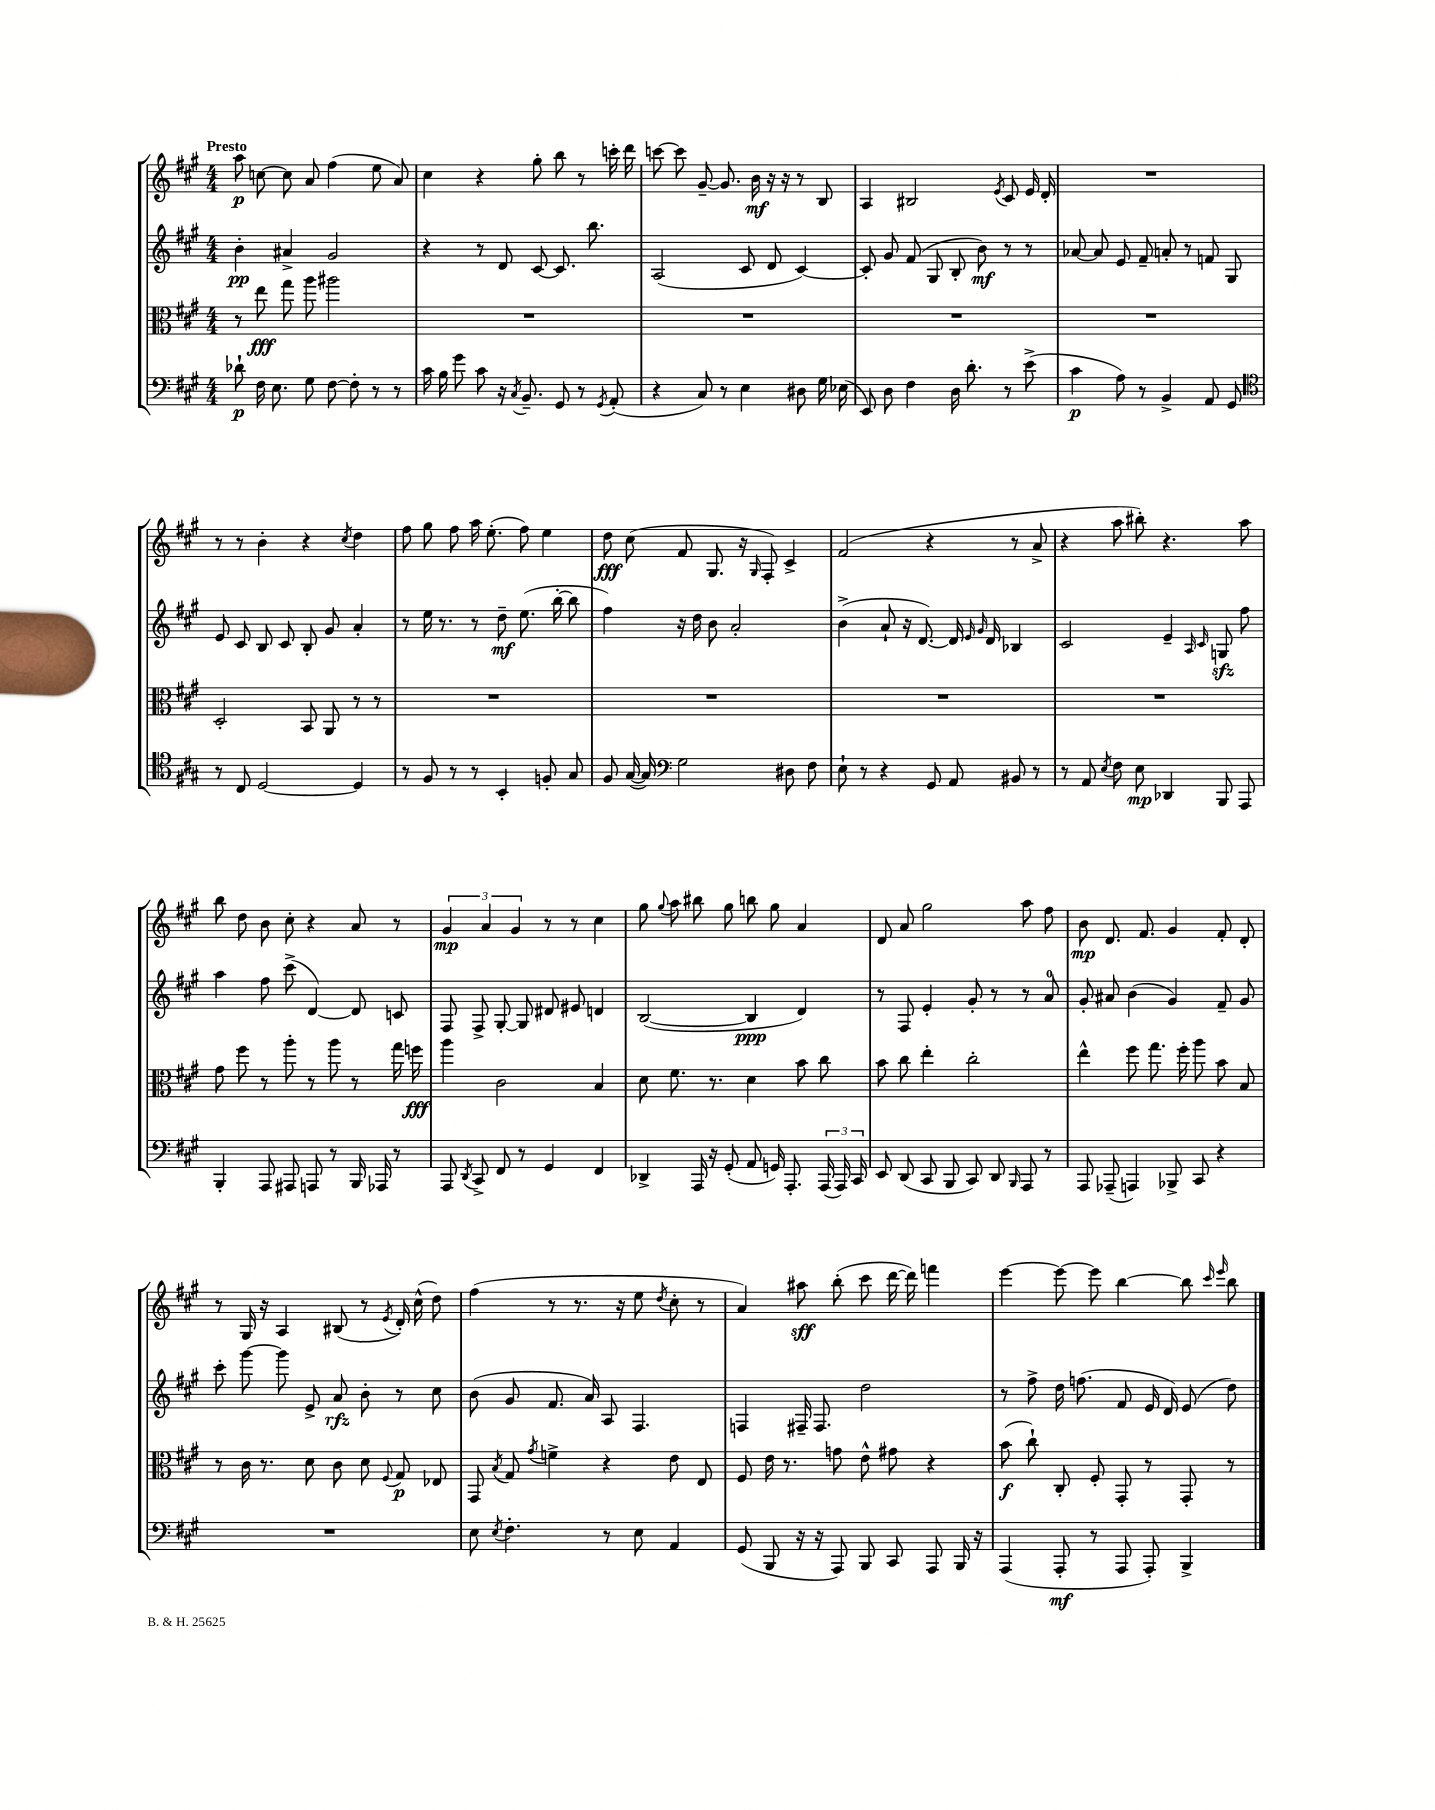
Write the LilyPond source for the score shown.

<<
\new StaffGroup <<
\new Staff = "s0" {
    \clef treble \key a \major \numericTimeSignature \time 4/4 \tempo "Presto"
    \autoBeamOff a''8\p c''8~ c''8 a'8 fis''4( e''8 a'8) |
    cis''4 r4 gis''8-. b''8 r8 c'''16-. d'''16 |
    c'''8~ c'''8 gis'8~-- gis'8. b'16\mf r16 r16 r8 b8 |
    a4 bis2 \acciaccatura { e'8 } cis'8 e'16 d'16-. |
    R1 |
    r8 r8 b'4-. r4 \acciaccatura { cis''8 } d''4 |
    fis''8 gis''8 fis''8 a''16 e''8.-.( fis''8) e''4 |
    d''8\fff cis''8( fis'8 gis8. r16 \grace { gis16 } fis8-.) cis'4-> |
    fis'2( r4 r8 a'8-> |
    r4 a''8 bis''8-.) r4. a''8 |
    b''8 d''8 b'8 cis''8-. r4 a'8 r8 |
    \tuplet 3/2 { gis'4\mp a'4 gis'4 } r8 r8 cis''4 |
    gis''8 \appoggiatura { gis''8 } a''8 bis''8 gis''8 b''8 gis''8 a'4 |
    d'8 a'8 gis''2 a''8 fis''8 |
    b'8\mp d'8. fis'8. gis'4 fis'8-. d'8-. |
    r8 gis16 r16 a4 bis8( r8 \acciaccatura { e'8 } d'16-.) cis''16-^( d''8) |
    fis''4( r8 r8. r16 e''8 \acciaccatura { d''8 } cis''8-. r8 |
    a'4) ais''8\sff b''8-.( cis'''8 d'''16~ d'''16) f'''4 |
    e'''4~ e'''8~ e'''8 b''4~ b''8 \grace { cis'''16 e'''16 } b''8 \bar "|." |
}
\new Staff = "s1" {
    \clef treble \key a \major \numericTimeSignature \time 4/4
    \autoBeamOff b'4-.\pp ais'4-> gis'2 |
    r4 r8 d'8 cis'8~ cis'8. b''8. |
    a2( cis'8 d'8 cis'4~) |
    cis'8-. gis'8 fis'8( gis8 b8-. b'8\mf) r8 r8 |
    aes'8~ aes'8 e'8 fis'8-- a'8-. r8 f'8 gis8 |
    e'8 cis'8 b8 cis'8 b8-. gis'8 a'4-. |
    r8 e''16 r8. r8 d''8--\mf e''8.( b''16~-. b''8 |
    fis''4) r16 d''16 b'8 a'2-. |
    b'4->( a'8-! r16 d'8.~) d'16 \grace { e'16 gis'16 } d'16 bes4 |
    cis'2 e'4-- \grace { a16 cis'16 } g8\sfz fis''8 |
    a''4 fis''8 cis'''8->( d'4~) d'8 c'8 |
    fis8 fis8-> gis8~-. gis8 dis'8 eis'8 d'4 |
    b2~( b4\ppp d'4) |
    r8 fis8 e'4-. gis'8-. r8 r8 a'8-0 |
    gis'8-. ais'8 b'4( gis'4) fis'8-- gis'8 |
    cis'''8-. gis'''8~ gis'''8 e'8-> a'8\rfz b'8-. r8 cis''8 |
    b'8( gis'8 fis'8. a'16) a8 fis4. |
    f4 fis16-- fis8. d''2 |
    r8 fis''8-> d''16 f''8.( fis'8 e'16 d'16) e'8( d''8) \bar "|." |
}
\new Staff = "s2" {
    \clef alto \key a \major \numericTimeSignature \time 4/4
    \autoBeamOff r8 e''8\fff gis''8 a''8 ais''2 |
    R1 |
    R1 |
    R1 |
    R1 |
    d2-. b,8 a,8 r8 r8 |
    R1 |
    R1 |
    R1 |
    R1 |
    gis'8 fis''8 r8 a''8-. r8 a''8 r8 gis''16 f''16\fff |
    a''4 cis'2 b4 |
    d'8 fis'8. r8. d'4 b'8 cis''8 |
    b'8 cis''8 e''4-. cis''2-. |
    e''4-^ fis''8 gis''8. fis''16-. a''8 b'8 b8 |
    r8 cis'16 r8. d'8 cis'8 d'8 \appoggiatura { fis8 } gis8\p ees8 |
    gis,8 \acciaccatura { b8 } gis8 \acciaccatura { gis'8 } f'4-> r4 e'8 e8 |
    fis8 e'16 r8. g'8 e'8-^ gis'8 r4 |
    b'8\f( cis''8-!) cis8-. fis8-. gis,8-. r8 gis,8-. r8 \bar "|." |
}
\new Staff = "s3" {
    \clef bass \key a \major \numericTimeSignature \time 4/4
    \autoBeamOff des'8-!\p fis16 e8. gis8 fis8~ fis8-. r8 r8 |
    cis'16 b16 gis'8 cis'8 r16 \acciaccatura { cis8 } b,8.-- gis,8 r8 \acciaccatura { gis,8 } a,8-.( |
    r4 cis8) r8 e4 dis8 gis16 ees16( |
    e,8) d8 fis4 d16 d'8.-. r8 e'8->( |
    cis'4\p a8) r8 b,4-> a,8 gis,8 |
    \clef tenor r8 cis8 d2~ d4 |
    r8 fis8 r8 r8 b,4-. f8-. gis8 |
    fis8 gis16~( gis16) \clef bass gis2 dis8 fis8 |
    e8-! r8 r4 gis,8 a,8 bis,8 r8 |
    r8 a,8 \acciaccatura { e8 } fis8 e8\mp des,4 b,,8 a,,8 |
    b,,4-. a,,8 ais,,8 a,,8 r8 b,,16 aes,,16 r8 |
    a,,8 \acciaccatura { d,8 } cis,8-> fis,8 r8 gis,4 fis,4 |
    des,4-> a,,16 r16 gis,8-.( a,8 g,16) a,,8.-. \tuplet 3/2 { a,,16( a,,16) cis,16 } |
    e,8 d,8( cis,8 b,,8 cis,8) d,8 \grace { b,,16 } a,,8 r8 |
    a,,8 aes,,8--( a,,4) bes,,8-> cis,8 r4 |
    R1 |
    e8 \acciaccatura { e8 } fis4.-. r8 e8 a,4 |
    gis,8( b,,8 r16 r16 a,,8) b,,8 cis,8 a,,8 b,,16 r16 |
    a,,4( a,,8-.\mf r8 a,,8 a,,8-.) b,,4-> \bar "|." |
}
>>
>>
\layout { \context { \Score \remove "Bar_number_engraver" } }
